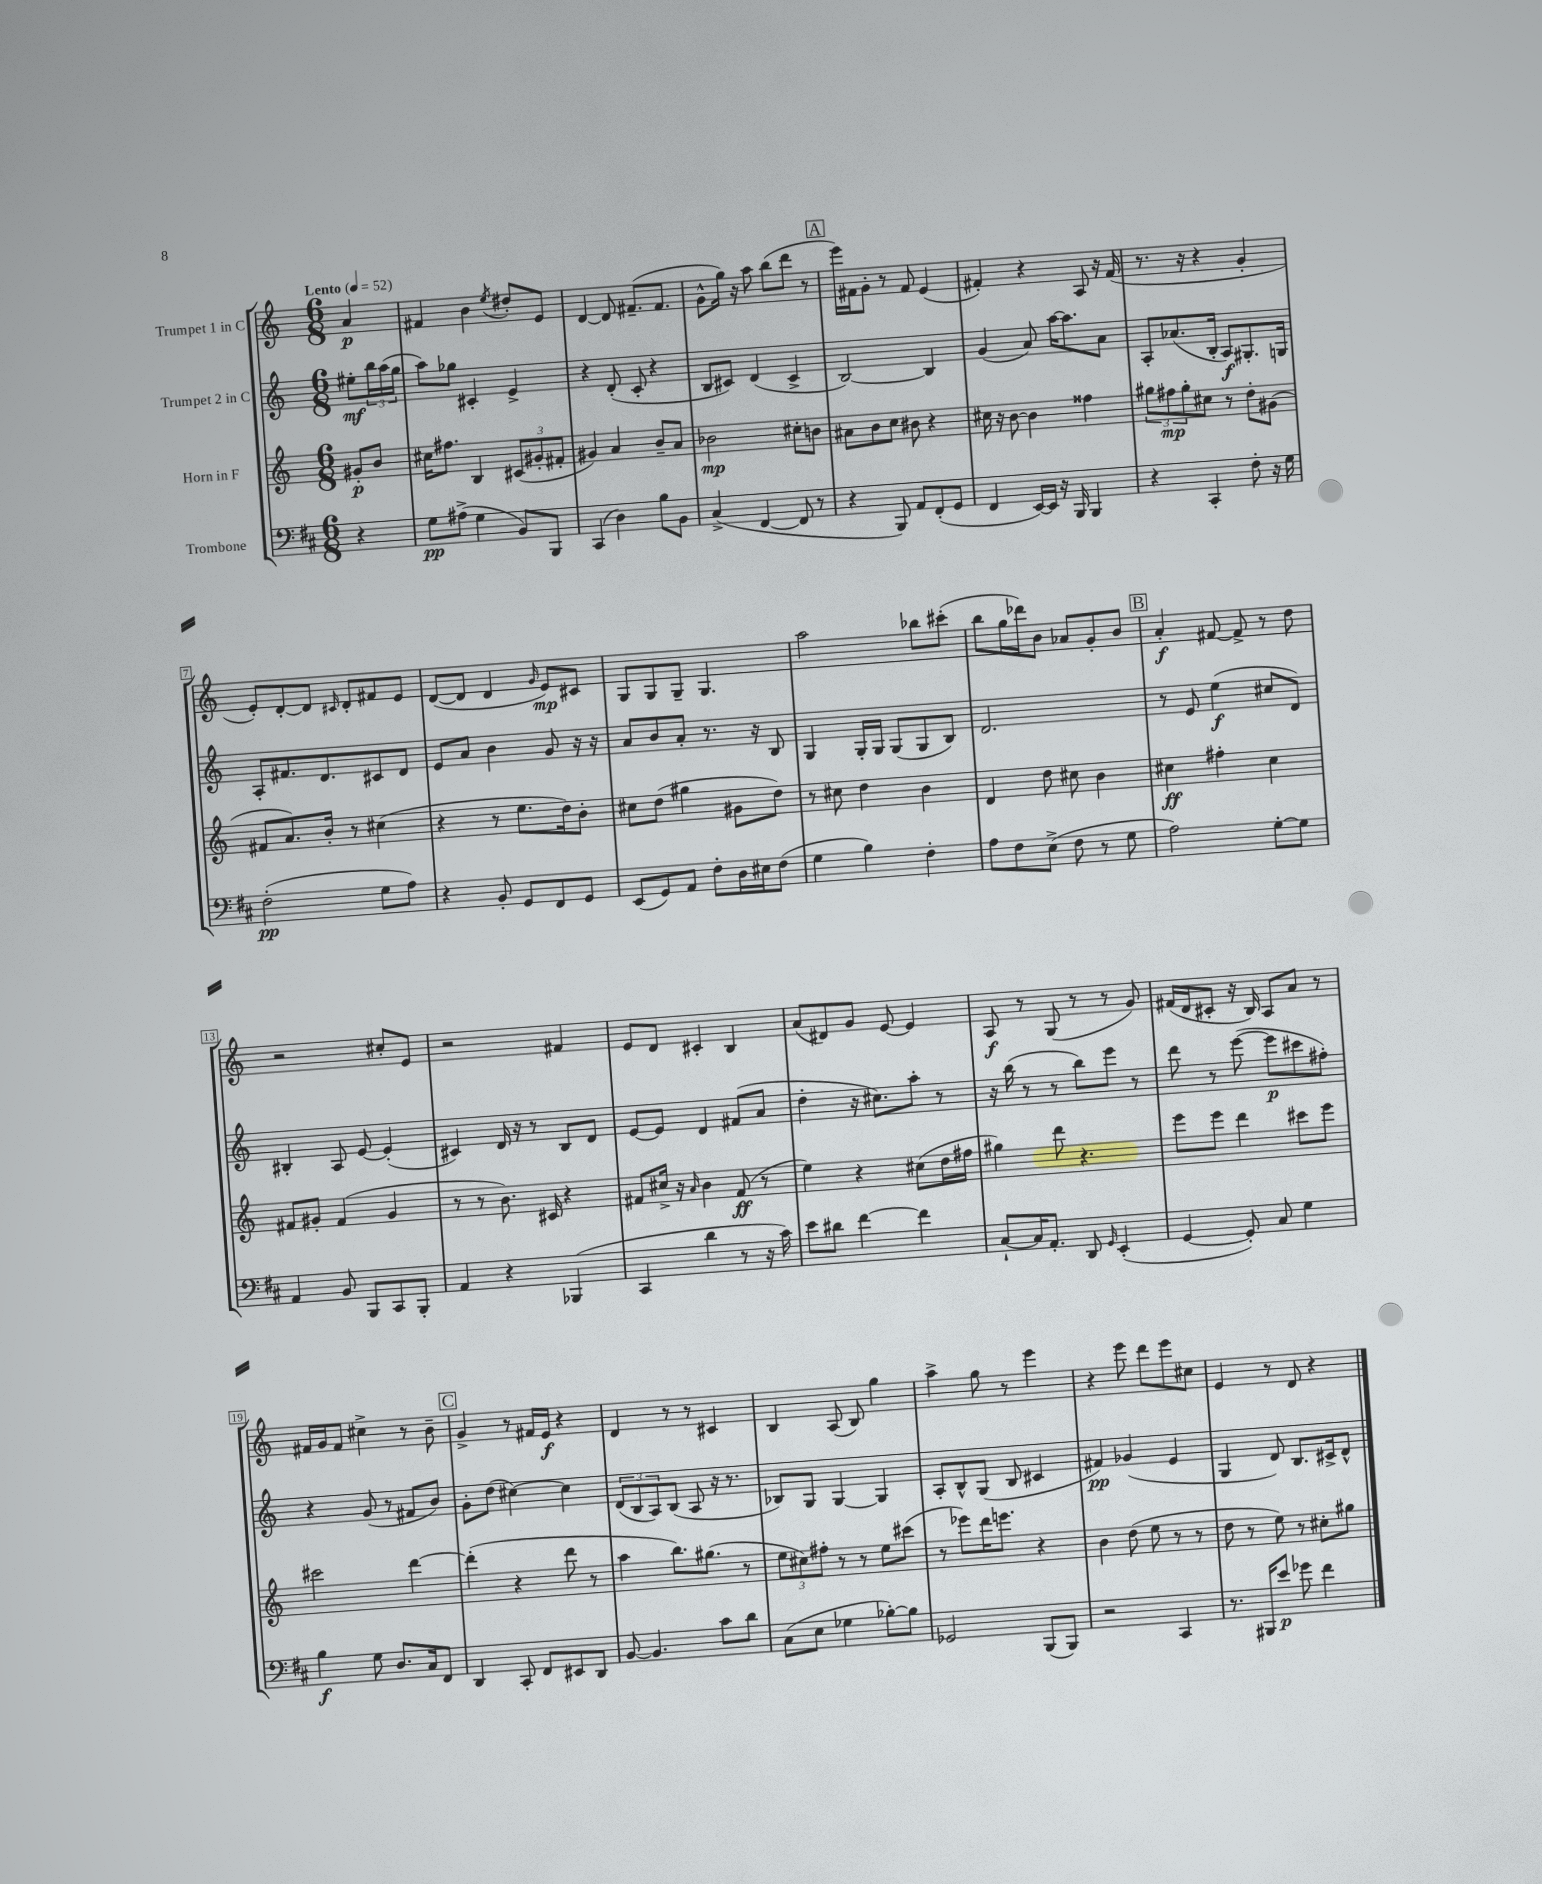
<<
\new StaffGroup <<
\new Staff = "s0" \with { instrumentName = "Trumpet 1 in C" } {
    \clef treble \key c \major \numericTimeSignature \time 6/8 \partial 4 \tempo "Lento" 4 = 52
    a'4\p |
    fis'4 b'4 \acciaccatura { e''8 } dis''8-. e'8 |
    d'4~ d'8 fis'8.--( fis'8. |
    g'8-^ g''16) r16 a''8 b''8( d'''8 r8 |
    \mark \markup { \box "A" } e'''16) fis'16 g'8-. r8 fis'8 e'4( |
    fis'4-.) r4 a8 r16 fis'16( |
    r8. r16 r4 g'4-. |
    e'8-.) d'8~-. d'8 \grace { cis'16 } d'8-. fis'8 e'8 |
    d'8~( d'8 d'4 \grace { g'16 } e'8\mp) cis'8 |
    g8 g8 g8-- g4. |
    a''2 bes''8 cis'''8-.( |
    b''8 g''16 des'''16) b'8 aes'8 g'8-. b'8 |
    \mark \markup { \box "B" } a'4-.\f fis'8~ fis'8-> r8 d''8 |
    r2 cis''8-. e'8 |
    r2 fis'4 |
    e'8 d'8 cis'4-. b4 |
    a'8( dis'8) g'8 e'8~ e'4 |
    a8\f r8 g8( r8 r8 g'8) |
    fis'16( d'16 cis'8-. r16 b16) a8 a'8 r8 |
    fis'16 g'16 fis'8 cis''4-> r8 b'8-- |
    \mark \markup { \box "C" } g'4-> r8 fis'16 e'16\f r4 |
    d'4 r8 r8 cis'4 |
    b4 a8( b8) g''4 |
    a''4-> g''8 r8 e'''4 |
    r4 e'''8 d'''8 e'''8 cis''8 |
    e'4 r8 d'8 r4 \bar "|." |
}
\new Staff = "s1" \with { instrumentName = "Trumpet 2 in C" } {
    \clef treble \key c \major \numericTimeSignature \time 6/8 \partial 4
    eis''8-.\mf \tuplet 3/2 { b''16 a''16( g''16 } |
    a''8) ges''8 cis'4-. e'4-> |
    r4 d'8-.( c'8-. r4 |
    b8 cis'8) d'4( cis'4-> |
    \mark \markup { \box "A" } b2~) b4 |
    g'4( a'8) a''16~ a''8. a'8 |
    a8-. aes'8.( b16-. a8\f) gis8.-. g16 |
    a8-. fis'8. d'8. cis'8 d'8 |
    e'8 a'8 b'4 g'8 r16 r16 |
    a'8 b'8 a'8-. r8. r16 b8 |
    g4 g16-. g16 g8( g8 b8) |
    d'2. |
    \mark \markup { \box "B" } r8 e'8 e''4\f( cis''8 d'8) |
    bis4-. a8 e'8~ e'4-.( |
    cis'4) d'16 r16 r8 b8 d'8 |
    e'8~ e'8 d'4 fis'8( a'8 |
    d''4-. r16 cis''8.) a''8-. r8 |
    r16 b''16( r8 r8 b''8) e'''8 r8 |
    d'''8 r8 e'''8~( e'''8\p cis'''8 fis''8-.) |
    r4 g'8( r8 fis'8 b'8) |
    \mark \markup { \box "C" } g'8-. d''8( cis''4~) cis''4 |
    \tuplet 3/2 { d'8( b8 a8) } b8( a8 r16 r8. |
    bes8) g8 g4~ g4 |
    a8-. b8-^ g8( b8 cis'4 |
    fis'4\pp) ges'4( e'4 |
    g4 d'8) b8. cis'16-> d'8-^ \bar "|." |
}
\new Staff = "s2" \with { instrumentName = "Horn in F" } {
    \clef treble \key c \major \numericTimeSignature \time 6/8 \partial 4
    gis'8-.\p b'8 |
    cis''16 fis''8. b4 \tuplet 3/2 { cis'8( gis'8-. fis'8-. } |
    gis'4) a'4 b'8-- a'8 |
    bes'2\mp cis''8-. b'8 |
    \mark \markup { \box "A" } ais'8 b'8 c''8 bis'8 r4 |
    cis''16 r16 b'8~ b'4 fisis''4 |
    \tuplet 3/2 { gis''8 fis''8\mp gis''8-. } cis''8 r8 d''8-. gis'8( |
    fis'8 a'8.) b'16-. r8 cis''4( |
    r4 r8 e''8. d''16) b'8-. |
    cis''8 d''8( gis''4 gis'8 d''8) |
    r8 cis''8 d''4 b'4 |
    d'4 d''8 cis''8 b'4 |
    \mark \markup { \box "B" } cis''4\ff fis''4-. cis''4 |
    fis'8 gis'8-. fis'4( gis'4 |
    r8 r8 b'8.) cis'16 r4 |
    fis'8 cis''16-> r16 \grace { a'16 } b'4 fis'8\ff( r8 |
    e''4) r4 cis''8( d''16 fis''16 |
    gis''4) d'''8 r4. |
    e'''8 e'''8 d'''4 cis'''8 e'''8 |
    cis'''2 d'''4~ |
    \mark \markup { \box "C" } d'''4-.( r4 d'''8 r8 |
    a''4 b''8.) gis''8.( r8 |
    \tuplet 3/2 { e''8 cis''8) fis''8-. } r8 r8 e''8 cis'''8( |
    r8 ees'''8) d'''16 e'''8. r4 |
    b'4 d''8( e''8 r8 r8 |
    d''8 r8 e''8) r8 cis''8-. gis''8 \bar "|." |
}
\new Staff = "s3" \with { instrumentName = "Trombone" } {
    \clef bass \key d \major \numericTimeSignature \time 6/8 \partial 4
    r4 |
    g8\pp ais8->( g4 b,8) b,,8 |
    cis,4( d4) b8 b,8 |
    cis4->( fis,4~ fis,8 r8 |
    \mark \markup { \box "A" } r4 b,,8) a,8 fis,8-.( g,8 |
    fis,4 e,16~) e,16 r16 b,,16 b,,4 |
    r4 cis,4-. fis8-. r16 g16 |
    fis2-.\pp( g8 a8) |
    r4 b,8-. g,8 fis,8 g,8 |
    e,8( g,8) a,8 fis8-. d16 eis16 fis8( |
    g4 b4) fis4-. |
    a8 fis8 e8->( fis8 r8 g8 |
    \mark \markup { \box "B" } a2) g8~-. g8 |
    a,4 b,8 b,,8 cis,8 b,,8-. |
    a,4 r4 bes,,4( |
    cis,4 d'4 r8 r16 cis'16) |
    e'8 dis'8 fis'4~ fis'4 |
    cis8~-! cis16 a,8.-. d,8 \grace { g,16 } e,4-.( |
    g,4~ g,8-.) cis8 g4 |
    b4\f g8 d8. cis16 fis,8 |
    \mark \markup { \box "C" } d,4 cis,8-. fis,8 eis,8 d,8 |
    b,8~ b,4. cis'8 d'8 |
    cis8( e8 ges4 bes8~-.) bes8 |
    ges,2 b,,8( b,,8) |
    r2 cis,4 |
    r8. bis,,16 e'8\p ges'8 fis'4 \bar "|." |
}
>>
>>
\layout { \context { \Score \override BarNumber.stencil = #(make-stencil-boxer 0.1 0.3 ly:text-interface::print) } }
